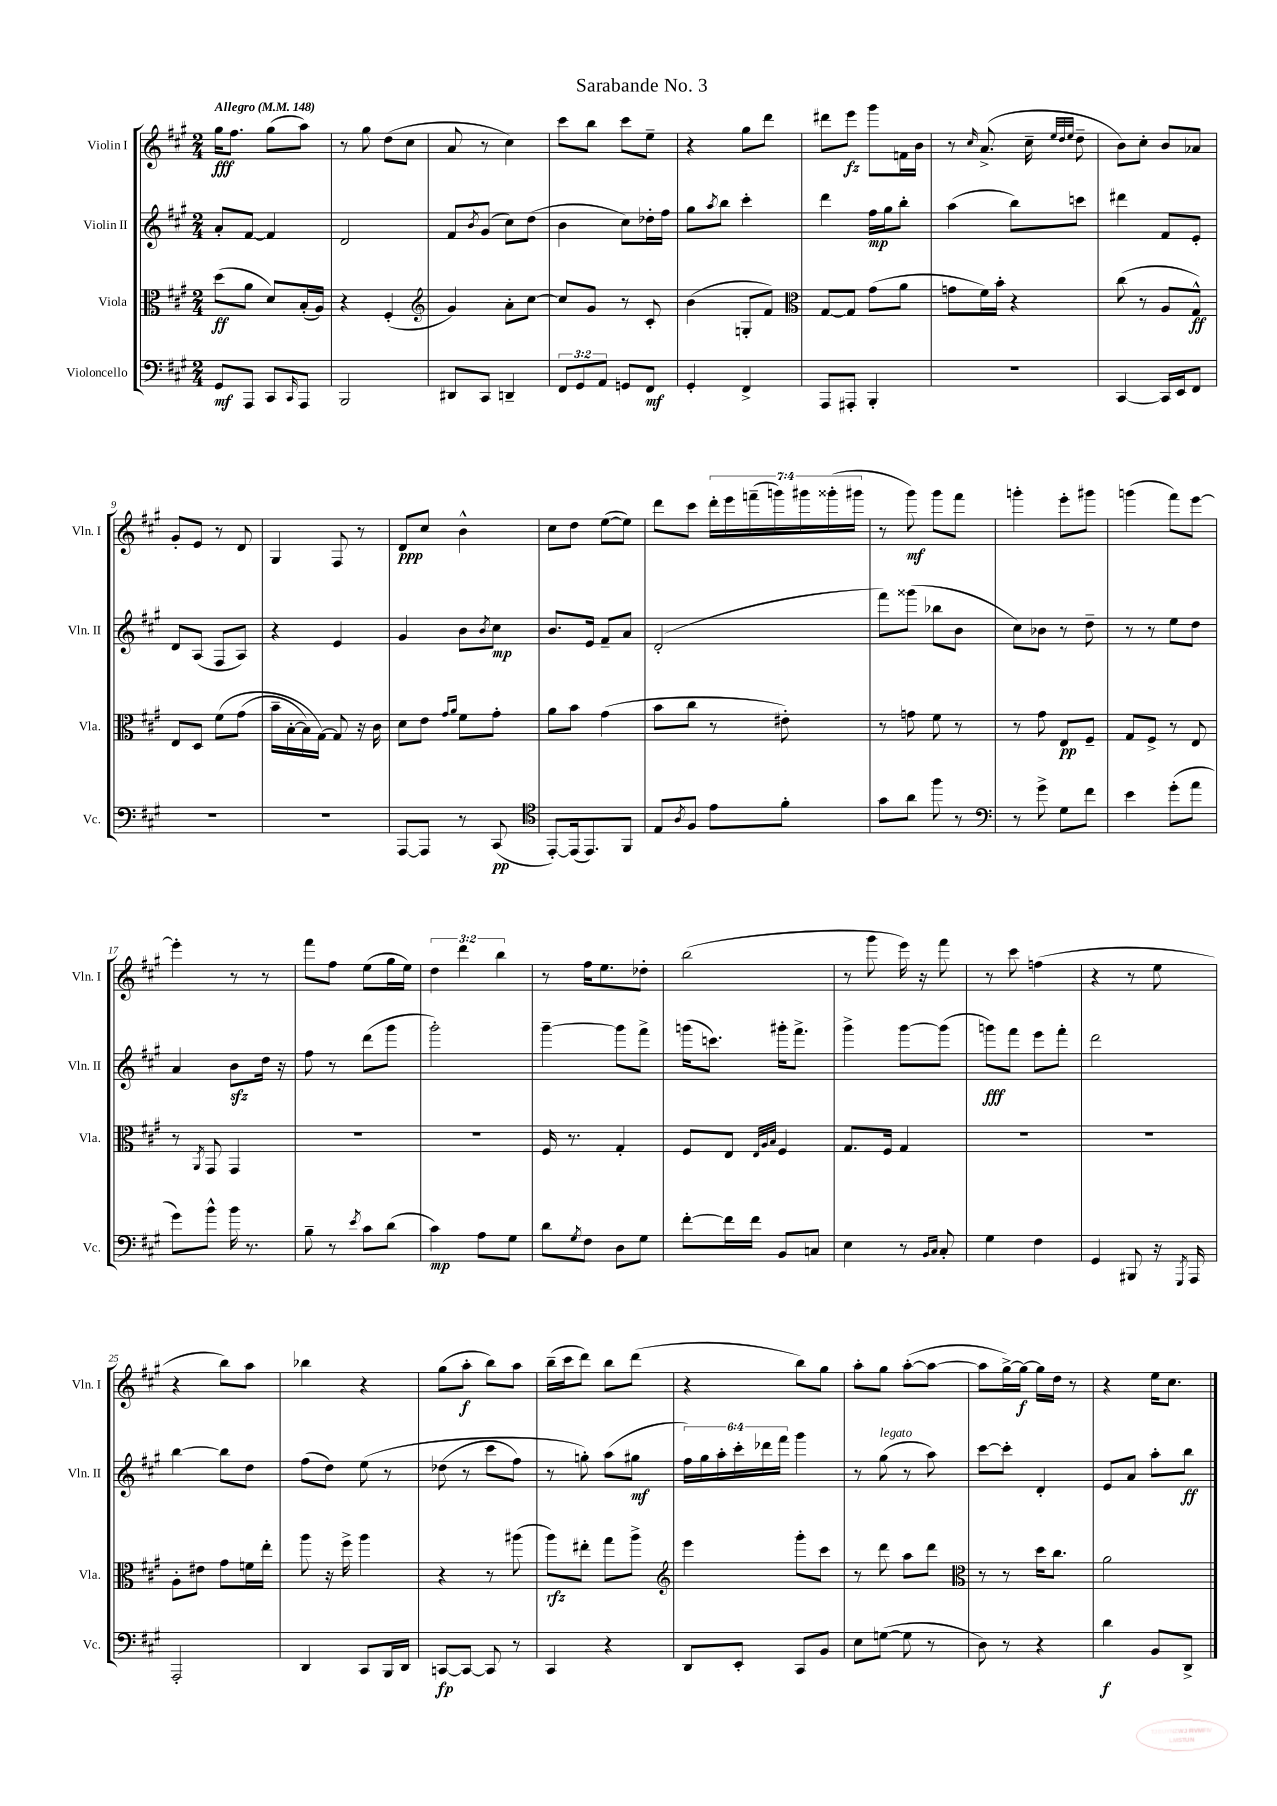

**kern	**dynam	**kern	**dynam	**kern	**dynam	**kern	**dynam
*part4	*part4	*part3	*part3	*part2	*part2	*part1	*part1
*staff4	*staff4	*staff3	*staff3	*staff2	*staff2	*staff1	*staff1
*I"Violoncello	*	*I"Viola	*	*I"Violin II	*	*I"Violin I	*
*I'Vc.	*	*I'Vla.	*	*I'Vln. II	*	*I'Vln. I	*
*clefF4	*	*clefC3	*	*clefG2	*	*clefG2	*
*k[f#c#g#]	*	*k[f#c#g#]	*	*k[f#c#g#]	*	*k[f#c#g#]	*
*M2/4	*	*M2/4	*	*M2/4	*	*M2/4	*
*MM148	*	*MM148	*	*MM148	*	*MM148	*
=1	=1	=1	=1	=1	=1	=1	=1
!	!	!	!	!	!	!LO:TX:a:B:t=Allegro	!
8GG#/L	mf	(8dd\L	ff	8a'/L	.	16gg#\KL	fff
.	.	.	.	.	.	8.ff#\J	.
8AAA/J	.	8a\J	.	[8f#/J	.	.	.
8CC#/L	.	8d/L)	.	4f#/]	.	(8gg#\L	.
16qqCC#/	.	.	.	.	.	.	.
8AAA/J	.	(16B'/L	.	.	.	8aa\J)	.
.	.	16A/JJ)	.	.	.	.	.
=2	=2	=2	=2	=2	=2	=2	=2
2BBB/	.	4r	.	2d/	.	8r	.
.	.	.	.	.	.	8gg#\	.
.	.	(4F#'/	.	.	.	(8dd\L	.
.	.	.	.	.	.	8cc#\J	.
=3	=3	=3	=3	=3	=3	=3	=3
*	*	*clefG2	*	*	*	*	*
8DD#X/L	.	4g#/)	.	8f#/L	.	8a/	.
.	.	.	.	8qb/	.	.	.
8CC#/J	.	.	.	(8g#/J	.	8r	.
4DDn~/	.	8a'\L	.	8cc#\L)	.	4cc#\)	.
.	.	[8cc#\J	.	(8dd\J	.	.	.
=4	=4	=4	=4	=4	=4	=4	=4
12FF#/L	.	8cc#/L]	.	4b\	.	8ccc#\L	.
12GG#/	.	.	.	.	.	.	.
.	.	8g#/J	.	.	.	8bb\J	.
12AA/J	.	.	.	.	.	.	.
8GGn/L	.	8r	.	8cc#\L)	.	8ccc#\L	.
8FF#/J	mf	8c#'/	.	16dd-X'\L	.	8ee~\J	.
.	.	.	.	16ff#\JJ	.	.	.
=5	=5	=5	=5	=5	=5	=5	=5
4GG#'/	.	(4b\	.	8gg#\L	.	4r	.
.	.	.	.	8qaa/	.	.	.
.	.	.	.	8bb\J	.	.	.
4FF#^/	.	8Gn'/L	.	4ccc#'\	.	8gg#\L	.
.	.	8f#/J)	.	.	.	8ddd\J	.
=6	=6	=6	=6	=6	=6	=6	=6
*	*	*clefC3	*	*	*	*	*
8AAA/L	.	[8G#/L	.	4ddd\	.	8ddd#X\L	.
8AAA#X'/J	.	8G#/J]	.	.	.	8eee\J	fz
4BBB'/	.	(8g#\L	.	16ff#\LL	mp	8ggg#\L	.
.	.	.	.	16gg#\J	.	.	.
.	.	8a\J	.	8bb'\J	.	16fn\L	.
.	.	.	.	.	.	16b\JJ	.
=7	=7	=7	=7	=7	=7	=7	=7
2r	.	8gn\L	.	(4aa\	.	8r	.
.	.	.	.	.	.	16qqcc#/	.
.	.	16f#\L)	.	.	.	(8.a^/	.
.	.	16b'\JJ	.	.	.	.	.
.	.	4r	.	8bb\L)	.	.	.
.	.	.	.	.	.	16cc#~\	.
.	.	.	.	.	.	32qqee/LLL	.
.	.	.	.	.	.	32qqdd/	.
.	.	.	.	.	.	32qqee/JJJ	.
.	.	.	.	8cccn\J	.	8dd~\	.
=8	=8	=8	=8	=8	=8	=8	=8
[4CC#/	.	(8cc#\	.	4ddd#X\	.	8b\L)	.
.	.	8r	.	.	.	8cc#'\J	.
16CC#/LL]	.	8A/L	.	8f#/L	.	8b/L	.
16EE/J	.	.	.	.	.	.	.
8FF#/J	.	8G#^^/J)	ff	8e'/J	.	8a-X/J	.
!!LO:LB:g=z
=9	=9	=9	=9	=9	=9	=9	=9
2r	.	8E/L	.	8d/L	.	8g#'/L	.
.	.	8D/J	.	(8A/J	.	8e/J	.
.	.	(8f#\L	.	8F#/L	.	8r	.
.	.	(8g#\J	.	8A/J)	.	8d/	.
=10	=10	=10	=10	=10	=10	=10	=10
2r	.	16b~\LL	.	4r	.	4G#/	.
.	.	[16B'\	.	.	.	.	.
.	.	16B\])	.	.	.	.	.
.	.	[16G#\JJ)	.	.	.	.	.
.	.	8G#/]	.	4e/	.	8F#/	.
.	.	16r	.	.	.	8r	.
.	.	16c#\	.	.	.	.	.
=11	=11	=11	=11	=11	=11	=11	=11
[8AAA/L	.	8d\L	.	4g#/	.	8d/L	ppp
8AAA/J]	.	8e\J	.	.	.	8cc#/J	.
.	.	16qqg#/LL	.	.	.	.	.
.	.	16qqa/JJ	.	.	.	.	.
8r	.	8f#\L	.	8b\L	.	4b^^\	.
.	.	.	.	8qb/	.	.	.
(8CC#/	pp	8g#'\J	.	8cc#\J	mp	.	.
=12	=12	=12	=12	=12	=12	=12	=12
*clefC4	*	*	*	*	*	*	*
[8EE'/L)	.	8a\L	.	8.b/L	.	8cc#\L	.
(16EE/k]	.	8b\J	.	.	.	8dd\J	.
8.EE/)	.	.	.	16e/Jk	.	.	.
.	.	(4g#\	.	8f#~/L	.	([8ee\L	.
8FF#/J	.	.	.	8a/J	.	8ee\J])	.
=13	=13	=13	=13	=13	=13	=13	=13
8E/L	.	8b\L	.	(2d'/	.	8ddd\L	.
8qA/	.	.	.	.	.	.	.
8F#/J	.	8cc#\J	.	.	.	8ccc#\J	.
8e\L	.	8r	.	.	.	28ddd'\LL	.
.	.	.	.	.	.	28eee\	.
.	.	.	.	.	.	(28fffn~\	.
.	.	.	.	.	.	28gggn\)	.
8f#'\J	.	8e#X'\)	.	.	.	.	.
.	.	.	.	.	.	28ggg#X\	.
.	.	.	.	.	.	(28ggg##X'\	.
.	.	.	.	.	.	28ggg#X\JJ	.
=14	=14	=14	=14	=14	=14	=14	=14
8g#\L	.	8r	.	8fff#\L)	.	8r	.
8a\J	.	8gn\	.	(8ggg##X\J	.	8ggg#\)	mf
8ff#\	.	8f#\	.	8bb-X\L	.	8ggg#\L	.
8r	.	8r	.	8b\J	.	8fff#\J	.
=15	=15	=15	=15	=15	=15	=15	=15
*clefF4	*	*	*	*	*	*	*
8r	.	8r	.	8cc#\L)	.	4gggn'\	.
8g#^\	.	8g#\	.	8b-X\J	.	.	.
8G#\L	.	8E/L	pp	8r	.	8eee'\L	.
8f#\J	.	8F#~/J	.	8dd~\	.	8ggg#X\J	.
=16	=16	=16	=16	=16	=16	=16	=16
4e\	.	8G#/L	.	8r	.	(4gggn\	.
.	.	8F#^/J	.	8r	.	.	.
(8g#'\L	.	8r	.	8ee\L	.	8fff#\L)	.
8a\J	.	8E/	.	8dd\J	.	[8eee\J	.
!!LO:LB:g=z
=17	=17	=17	=17	=17	=17	=17	=17
8g#\L)	.	8r	.	4a/	.	4eee'\]	.
.	.	8qAA/	.	.	.	.	.
8b^^\J	.	8GG#/	.	.	.	.	.
16b\	.	4GG#/	.	8bzz\L	.	8r	.
8.r	.	.	.	.	.	.	.
.	.	.	.	16dd\Jk	.	8r	.
.	.	.	.	16r	.	.	.
=18	=18	=18	=18	=18	=18	=18	=18
8B~\	.	2r	.	8ff#\	.	8fff#\L	.
8r	.	.	.	8r	.	8ff#\J	.
8qe/	.	.	.	.	.	.	.
8c#\L	.	.	.	(8ddd\L	.	(8ee\L	.
(8d\J	.	.	.	8ggg#\J	.	16gg#\L	.
.	.	.	.	.	.	16ee\JJ)	.
=19	=19	=19	=19	=19	=19	=19	=19
4c#\)	mp	2r	.	2ggg#'\)	.	6dd\	.
.	.	.	.	.	.	6ddd\	.
8A\L	.	.	.	.	.	.	.
.	.	.	.	.	.	6bb\	.
8G#\J	.	.	.	.	.	.	.
=20	=20	=20	=20	=20	=20	=20	=20
8d\L	.	16F#/	.	[4ggg#~\	.	8r	.
.	.	8.r	.	.	.	.	.
8qG#/	.	.	.	.	.	.	.
8F#\J	.	.	.	.	.	16ff#\KL	.
.	.	.	.	.	.	8.ee\	.
8D\L	.	4G#'/	.	8ggg#\L]	.	.	.
8G#\J	.	.	.	8fff#^\J	.	8dd-X'\J	.
=21	=21	=21	=21	=21	=21	=21	=21
[8f#'\L	.	8F#/L	.	(16gggn\KL	.	(2bb\	.
.	.	.	.	8.cccn\J)	.	.	.
16f#\L]	.	8E/J	.	.	.	.	.
16f#\JJ	.	.	.	.	.	.	.
.	.	32qqE/LLL	.	.	.	.	.
.	.	32qqA/	.	.	.	.	.
.	.	32qqB/JJJ	.	.	.	.	.
8BB/L	.	4F#/	.	16ggg#X'\KL	.	.	.
.	.	.	.	8.fff#^\J	.	.	.
8Cn/J	.	.	.	.	.	.	.
=22	=22	=22	=22	=22	=22	=22	=22
4E\	.	8.G#/L	.	4ggg#^\	.	8r	.
.	.	.	.	.	.	8ggg#\	.
.	.	16F#/Jk	.	.	.	.	.
8r	.	4G#/	.	[8ggg#\L	.	16eee\)	.
.	.	.	.	.	.	16r	.
16qqBB/LL	.	.	.	.	.	.	.
16qqC#/JJ	.	.	.	.	.	.	.
8C#'/	.	.	.	(8ggg#\J]	.	8fff#\	.
=23	=23	=23	=23	=23	=23	=23	=23
4G#\	.	2r	.	8gggn\L)	fff	8r	.
.	.	.	.	8fff#\J	.	8ccc#\	.
4F#\	.	.	.	8eee\L	.	(4ffn\	.
.	.	.	.	8fff#'\J	.	.	.
=24	=24	=24	=24	=24	=24	=24	=24
4GG#/	.	2r	.	2ddd\	.	4r	.
8BBB#X/	.	.	.	.	.	8r	.
16r	.	.	.	.	.	8ee\	.
8qGGG#/	.	.	.	.	.	.	.
16AAA/	.	.	.	.	.	.	.
!!LO:LB:g=z
=25	=25	=25	=25	=25	=25	=25	=25
2AAA'/	.	8A'\L	.	[4bb\	.	4r	.
.	.	8e#X\J	.	.	.	.	.
.	.	8g#\L	.	8bb\L]	.	8bb\L)	.
.	.	16fn\L	.	8dd\J	.	8aa\J	.
.	.	16ee'\JJ	.	.	.	.	.
=26	=26	=26	=26	=26	=26	=26	=26
4DD/	.	8aa\	.	(8ff#\L	.	4bb-X\	.
.	.	16r	.	8dd\J)	.	.	.
.	.	16ff#^\	.	.	.	.	.
8CC#/L	.	4aa\	.	(8ee\	.	4r	.
16BBB/L	.	.	.	8r	.	.	.
16DD/JJ	.	.	.	.	.	.	.
=27	=27	=27	=27	=27	=27	=27	=27
[8CCn/L	fp	4r	.	(8dd-X\	.	(8gg#\L	.
8CC/J_	.	.	.	8r	.	8aa'\J	f
8CC/]	.	8r	.	8ccc#\L	.	8bb\L)	.
8r	.	(8aa#X\	.	8ff#\J)	.	8aa\J	.
=28	=28	=28	=28	=28	=28	=28	=28
4CC#/	.	8aa\L)	rfz	8r	.	(16bb~\LL	.
.	.	.	.	.	.	16ccc#\J	.
.	.	8ee#X'\J	.	8ggn'\)	.	8ddd\J)	.
4r	.	8gg#\L	.	(8aa\L	.	8bb\L	.
.	.	8aa^\J	.	8gg#X\J	mf	(8ddd\J	.
=29	=29	=29	=29	=29	=29	=29	=29
*	*	*clefG2	*	*	*	*	*
8DD/L	.	4eee\	.	24ff#\LL)	.	4r	.
.	.	.	.	24gg#\	.	.	.
.	.	.	.	24aa'\	.	.	.
8EE'/J	.	.	.	24ccc#'\	.	.	.
.	.	.	.	24ddd-X\	.	.	.
.	.	.	.	24fff#\JJ	.	.	.
8CC#/L	.	8ggg#'\L	.	4ggg#\	.	8bb\L)	.
8BB/J	.	8ccc#\J	.	.	.	8gg#\J	.
=30	=30	=30	=30	=30	=30	=30	=30
8E\L	.	8r	.	8r	.	8aa'\L	.
!	!	!	!	!LO:TX:a:i:t=legato	!	!	!
([8Gn\J	.	8ddd\	.	(8gg#\	.	8gg#\J	.
8G\]	.	8aa\L	.	8r	.	([8aa'\L	.
8r	.	8ddd\J	.	8aa\)	.	8aa\J_	.
=31	=31	=31	=31	=31	=31	=31	=31
*	*	*clefC3	*	*	*	*	*
8D\)	.	8r	.	[8ccc#\L	.	8aa\L]	.
8r	.	8r	.	8ccc#'\J]	.	[16gg#^\L)	.
.	.	.	.	.	.	16gg#\JJ_	f
4r	.	16dd\KL	.	4d'/	.	16gg#\LL]	.
.	.	8.cc#\J	.	.	.	16dd\JJ	.
.	.	.	.	.	.	8r	.
=32	=32	=32	=32	=32	=32	=32	=32
4d\	f	2a\	.	8e/L	.	4r	.
.	.	.	.	8a/J	.	.	.
8BB/L	.	.	.	8aa'\L	.	16ee\KL	.
.	.	.	.	.	.	8.cc#\J	.
8DD^/J	.	.	.	8bb\J	ff	.	.
==	==	==	==	==	==	==	==
*-	*-	*-	*-	*-	*-	*-	*-
